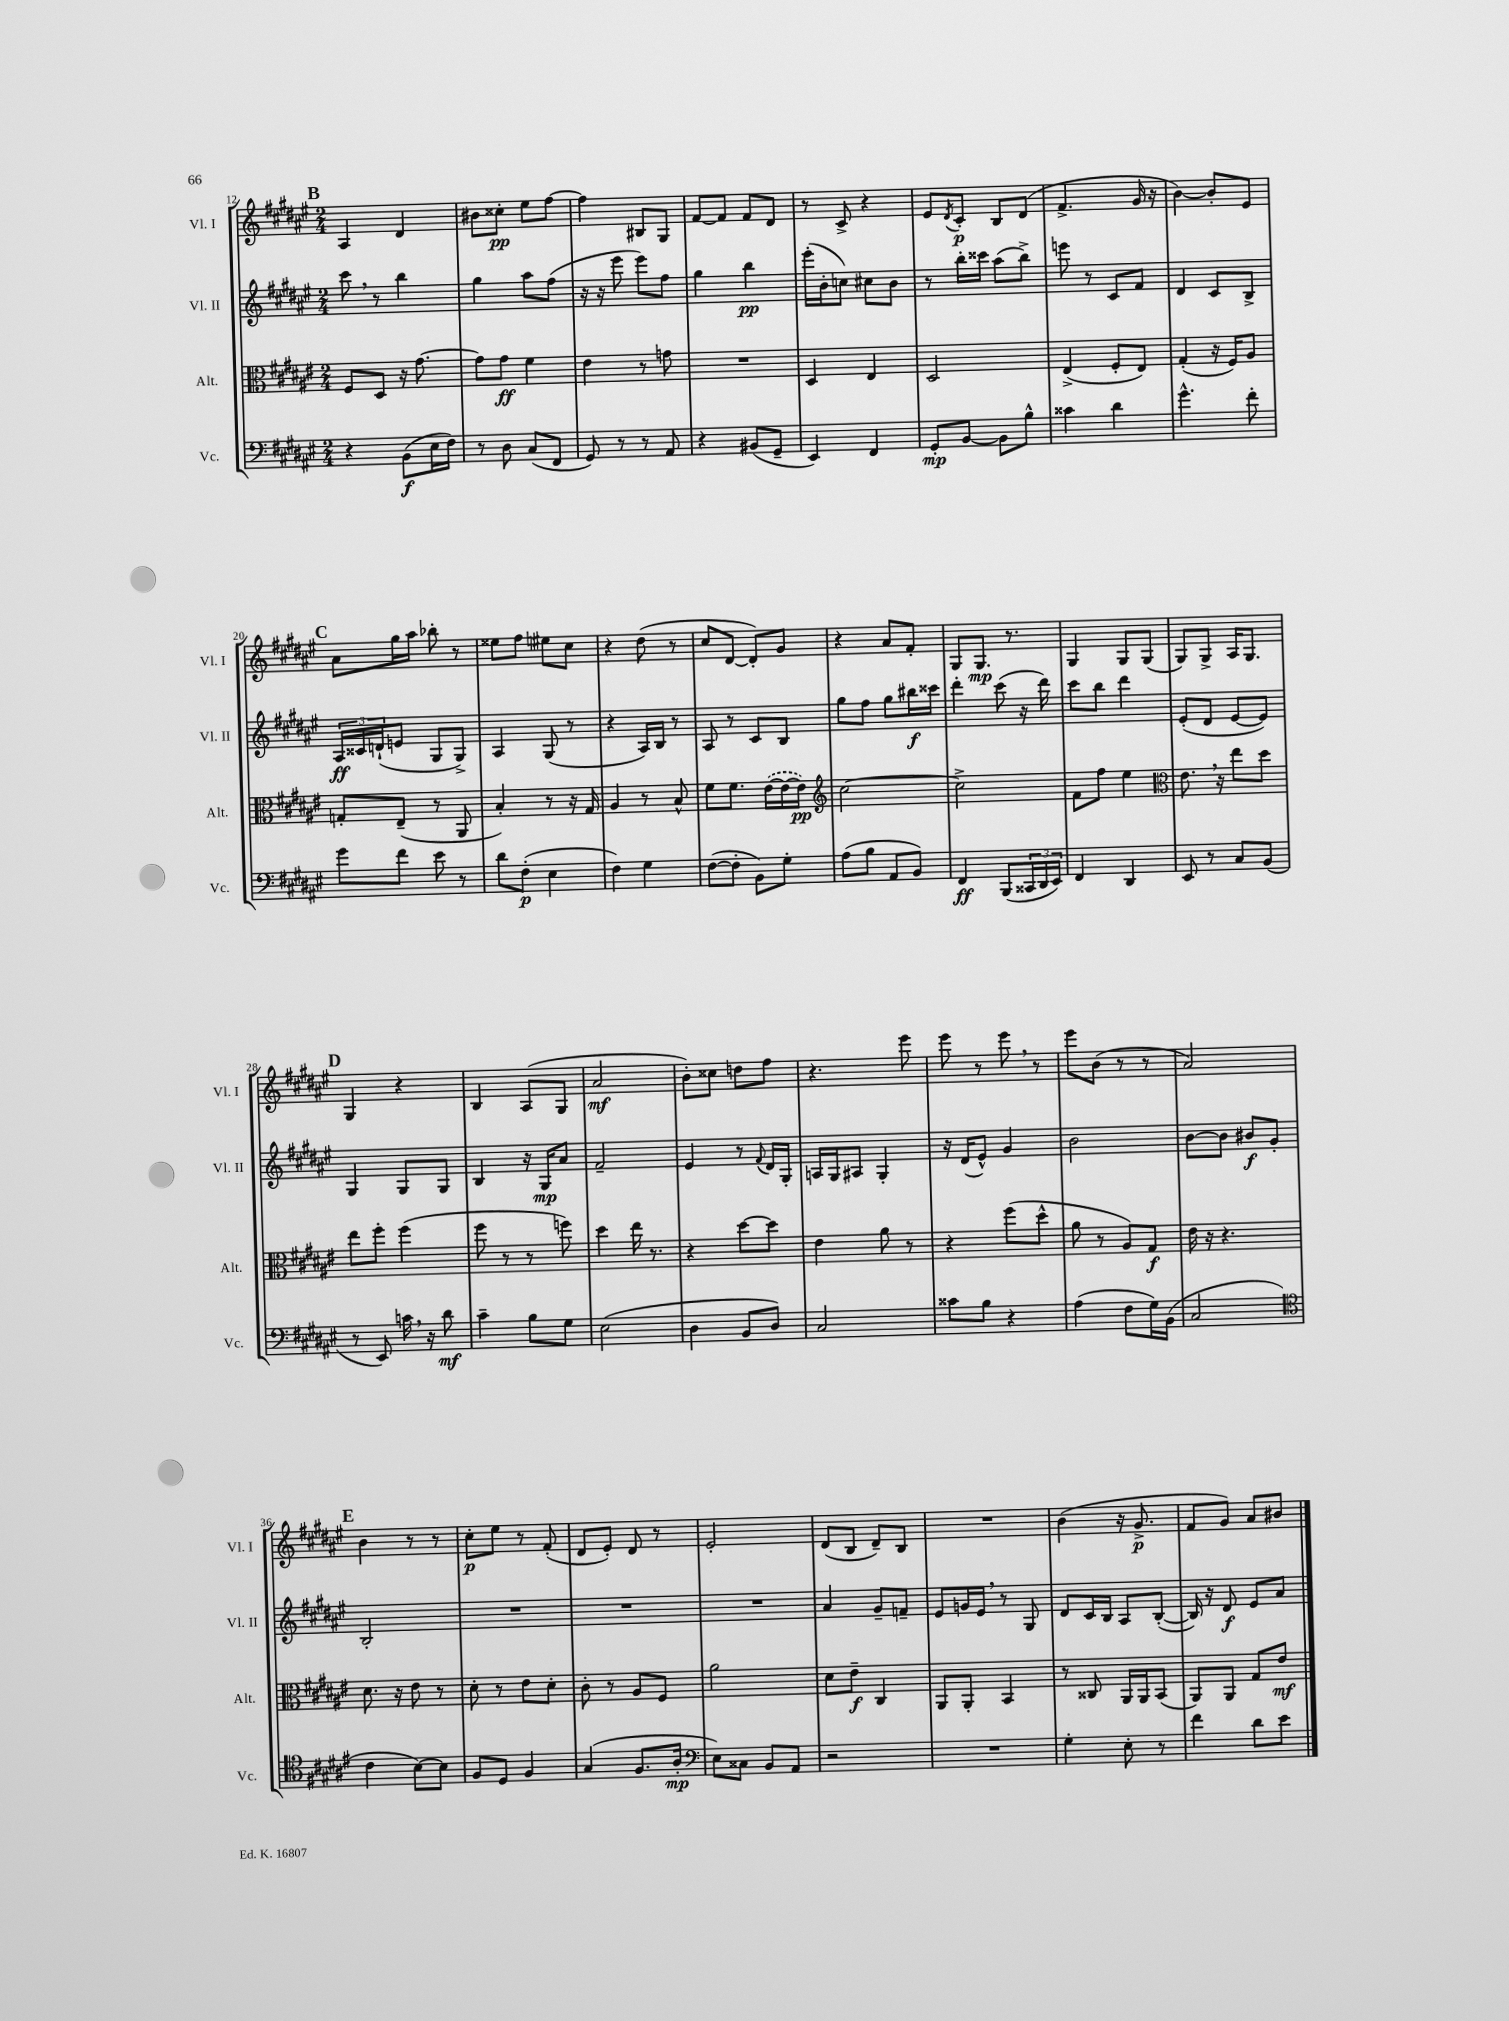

**kern	**kern	**kern	**kern
*staff4	*staff3	*staff2	*staff1
*clefF4	*clefC3	*clefG2	*clefG2
*k[f#c#g#d#a#e#]	*k[f#c#g#d#a#e#]	*k[f#c#g#d#a#e#]	*k[f#c#g#d#a#e#]
*M2/4	*M2/4	*M2/4	*M2/4
4r	8F#/L	8ccc#\	4A#/
.	8D#/J	8r	.
(8BB\L	16r	4bb\	4d#/
.	[8.g#\	.	.
16E#\L	.	.	.
16F#\JJ)	.	.	.
=	=	=	=
8r	8g#\]L	4gg#\	8b#\L
8D#\	8g#\J	.	8cc##'\J
(8C#/L	4f#\	8aa#\L	8ee#\L
8FF#/J	.	(8ff#\J	[8ff#\J
=	=	=	=
8GG#/)	4e#\	16r	4ff#\]
.	.	16r	.
8r	.	8eee#\	.
8r	8r	8eee#\L)	8B#/L
8AA#/	8g\	8ff#\J	8G#/J
=	=	=	=
4r	2r	4gg#\	[8f#/L
.	.	.	8f#/]J
(8BB#/L	.	4bb\	8f#/L
8GG#~/J	.	.	8d#/J
=	=	=	=
4EE#/)	4D#/	(16eee#'\LL	8r
.	.	16b'\J	.
.	.	8cc\J)	8c#^/
4FF#/	4E#/	8cc#\L	4r
.	.	8b\J	.
=	=	=	=
8GG#'/L	2D#/	8r	8e#/L
.	.	.	8qd#/
[8BB/J	.	16bb'\LL	8c#'/J
.	.	16ccc##\JJ	.
8BB\]L	.	(8aa#\L	8B/L
8B^^\J	.	8bb^\J)	(8d#/J
=	=	=	=
4c##\	(4E#^/	8eee\	4.f#^/
.	.	8r	.
4d#\	8F#'/L	8c#/L	.
.	8E#/J)	8f#/J	16g#/
.	.	.	16r
=	=	=	=
4.g#^^\	(4G#'/	4d#/	[4b\)
.	16r	8c#/L	8b'/]L
.	16F#/LK)	.	.
8f#'\	8A#/J	8B^/J	8e#/J
=	=	=	=
8g#\L	8G'/L	24A#/LL	8a#\L
.	.	24c##/	.
.	.	(24d`/J	.
8f#\J	(8E#~/J	8e/J	16gg#\L
.	.	.	16aa#\JJ
8e#\	8r	8G#/L	8bb-'\
8r	8AA#/	8G#^/J)	8r
=	=	=	=
8d#\L	4B'/)	4A#/	8ee##\L
(8F#'\J	.	.	8ff#\J
4E#\	8r	(8G#/	8ee#\L
.	16r	8r	8cc#\J
.	16G#/	.	.
=	=	=	=
4F#\)	4A#/	4r	4r
4G#\	8r	16A#/LL)	(8dd#\
.	.	16B/JJ	.
.	8B^^/	8r	8r
=	=	=	=
([8F#\L	8f#\L	8A#/	8cc#/L
8F#'\]J	8.f#\J	8r	[8d#/J
8BB\L)	.	8c#/L	8d#'/]L)
.	([16e#\LL	.	.
8G#'\J	16e#\_	8B/J	8g#/J
.	16e#\]JJ)	.	.
=	=	=	=
*	*clefG2	*	*
(8A#\L	[2cc#\	8gg#\L	4r
8B\J	.	8ff#\J	.
8AA#/L	.	8gg#\L	8a#/L
8BB/J)	.	16bb#\L	8f#'/J
.	.	16ccc##\JJ	.
=	=	=	=
4FF#/	2cc#^\]	4ddd#'\	8G#/L
.	.	.	8.G#/J
(8BBB/L	.	(8ccc#\	.
.	.	.	8.r
24CC##/L	.	16r	.
24DD#/	.	.	.
.	.	16ddd#\)	.
24EE#/JJ)	.	.	.
=	=	=	=
4FF#/	8f#\L	8ccc#\L	4G#/
.	8ff#\J	8bb\J	.
4DD#/	4ee#\	4ddd#\	8G#/L
.	.	.	(8G#/J
=	=	=	=
*	*clefC3	*	*
8EE#/	8.e#\	(8e#'/L	8G#/L)
8r	.	8d#/J	8G#^/J
.	16r	.	.
8C#/L	8ee#\L	[8e#/L	16A#/LK
.	.	.	8.G#/J
(8BB/J	8dd#\J	8e#/]J)	.
=	=	=	=
8r	8ee#\L	4G#/	4G#/
8EE#/)	8ff#'\J	.	.
16c\	(4ff#\	8G#/L	4r
16r	.	.	.
8d#\	.	8G#/J	.
=	=	=	=
4c#~\	8ff#\	4B/	4B/
.	8r	.	.
8B\L	8r	16r	(8A#/L
.	.	16G#/LK	.
8G#\J	8ff\)	8a#/J	8G#/J
=	=	=	=
(2E#\	4dd#\	2f#~/	2a#/
.	16ee#\	.	.
.	8.r	.	.
=	=	=	=
4D#\	4r	4e#/	8b'\L)
.	.	.	8cc##\J
8BB/L	[8dd#\L	8r	8dd\L
.	.	8qqf#/	.
8D#/J)	8dd#\]J	16d#/LL	8ff#\J
.	.	16G#'/JJ	.
=	=	=	=
2C#/	4e#\	16A/LL	4.r
.	.	16G#/J	.
.	.	8A#/J	.
.	8a#\	4G#'/	.
.	8r	.	8eee#\
=	=	=	=
8c##\L	4r	16r	8eee#\
.	.	(16d#/LK	.
8B\J	.	8e#^^/J)	8r
4r	(8ff#\L	4g#/	8eee#\
.	8dd#^^\J	.	8r
=	=	=	=
(4A#\	8a#\	2b\	8eee#\L
.	8r	.	(8b\J
8F#\L	8A#/L)	.	8r
16G#\L)	8G#/J	.	8r
(16BB\JJ	.	.	.
=	=	=	=
2C#/	16e#\	[8b\L	2a#/)
.	16r	.	.
.	4.r	8b\]J	.
.	.	8b#/L	.
.	.	8g#'/J	.
=	=	=	=
*clefC4	*	*	*
4c#\	8.d#\	2B'/	4b\
.	16r	.	.
[8B\L)	8e#\	.	8r
8B\]J	8r	.	8r
=	=	=	=
8F#/L	8d#'\	2r	8cc#'\L
8D#/J	8r	.	8ee#\J
4F#/	8e#\L	.	8r
.	8d#'\J	.	(8f#'/
=	=	=	=
(4G#/	8c#'\	2r	8d#/L
.	8r	.	8e#'/J)
8.F#/L	8A#/L	.	8d#/
.	8F#/J	.	8r
16A#'/Jk	.	.	.
=	=	=	=
*clefF4	*	*	*
8E#\L)	2a#\	2r	2e#'/
8C##\J	.	.	.
8BB/L	.	.	.
8AA#/J	.	.	.
=	=	=	=
2r	8d#\L	4a#/	(8d#/L
.	8e#~\J	.	8B/J
.	4C#/	8g#~/L	8d#~/L)
.	.	8f~/J	8B/J
=	=	=	=
2r	8AA#/L	8e#/L	2r
.	8AA#'/J	16g/L	.
.	.	16e#/JJ	.
.	4BB/	8r	.
.	.	8G#/	.
=	=	=	=
4G#'\	8r	8d#/L	(4b\
.	8C##/	16c#/L	.
.	.	16B/JJ	.
8E#'\	16AA#/LL	8A#/L	16r
.	16AA#/J	.	8.g#^/
8r	(8BB/J	([8B'/J	.
=	=	=	=
4f#\	8AA#/L)	16B/])	8f#/L
.	.	16r	.
.	8AA#/J	8d#/	8g#/J)
8d#\L	8G#/L	8e#/L	8a#/L
8e#\J	8e#/J	8a#/J	8b#/J
==	==	==	==
*-	*-	*-	*-
